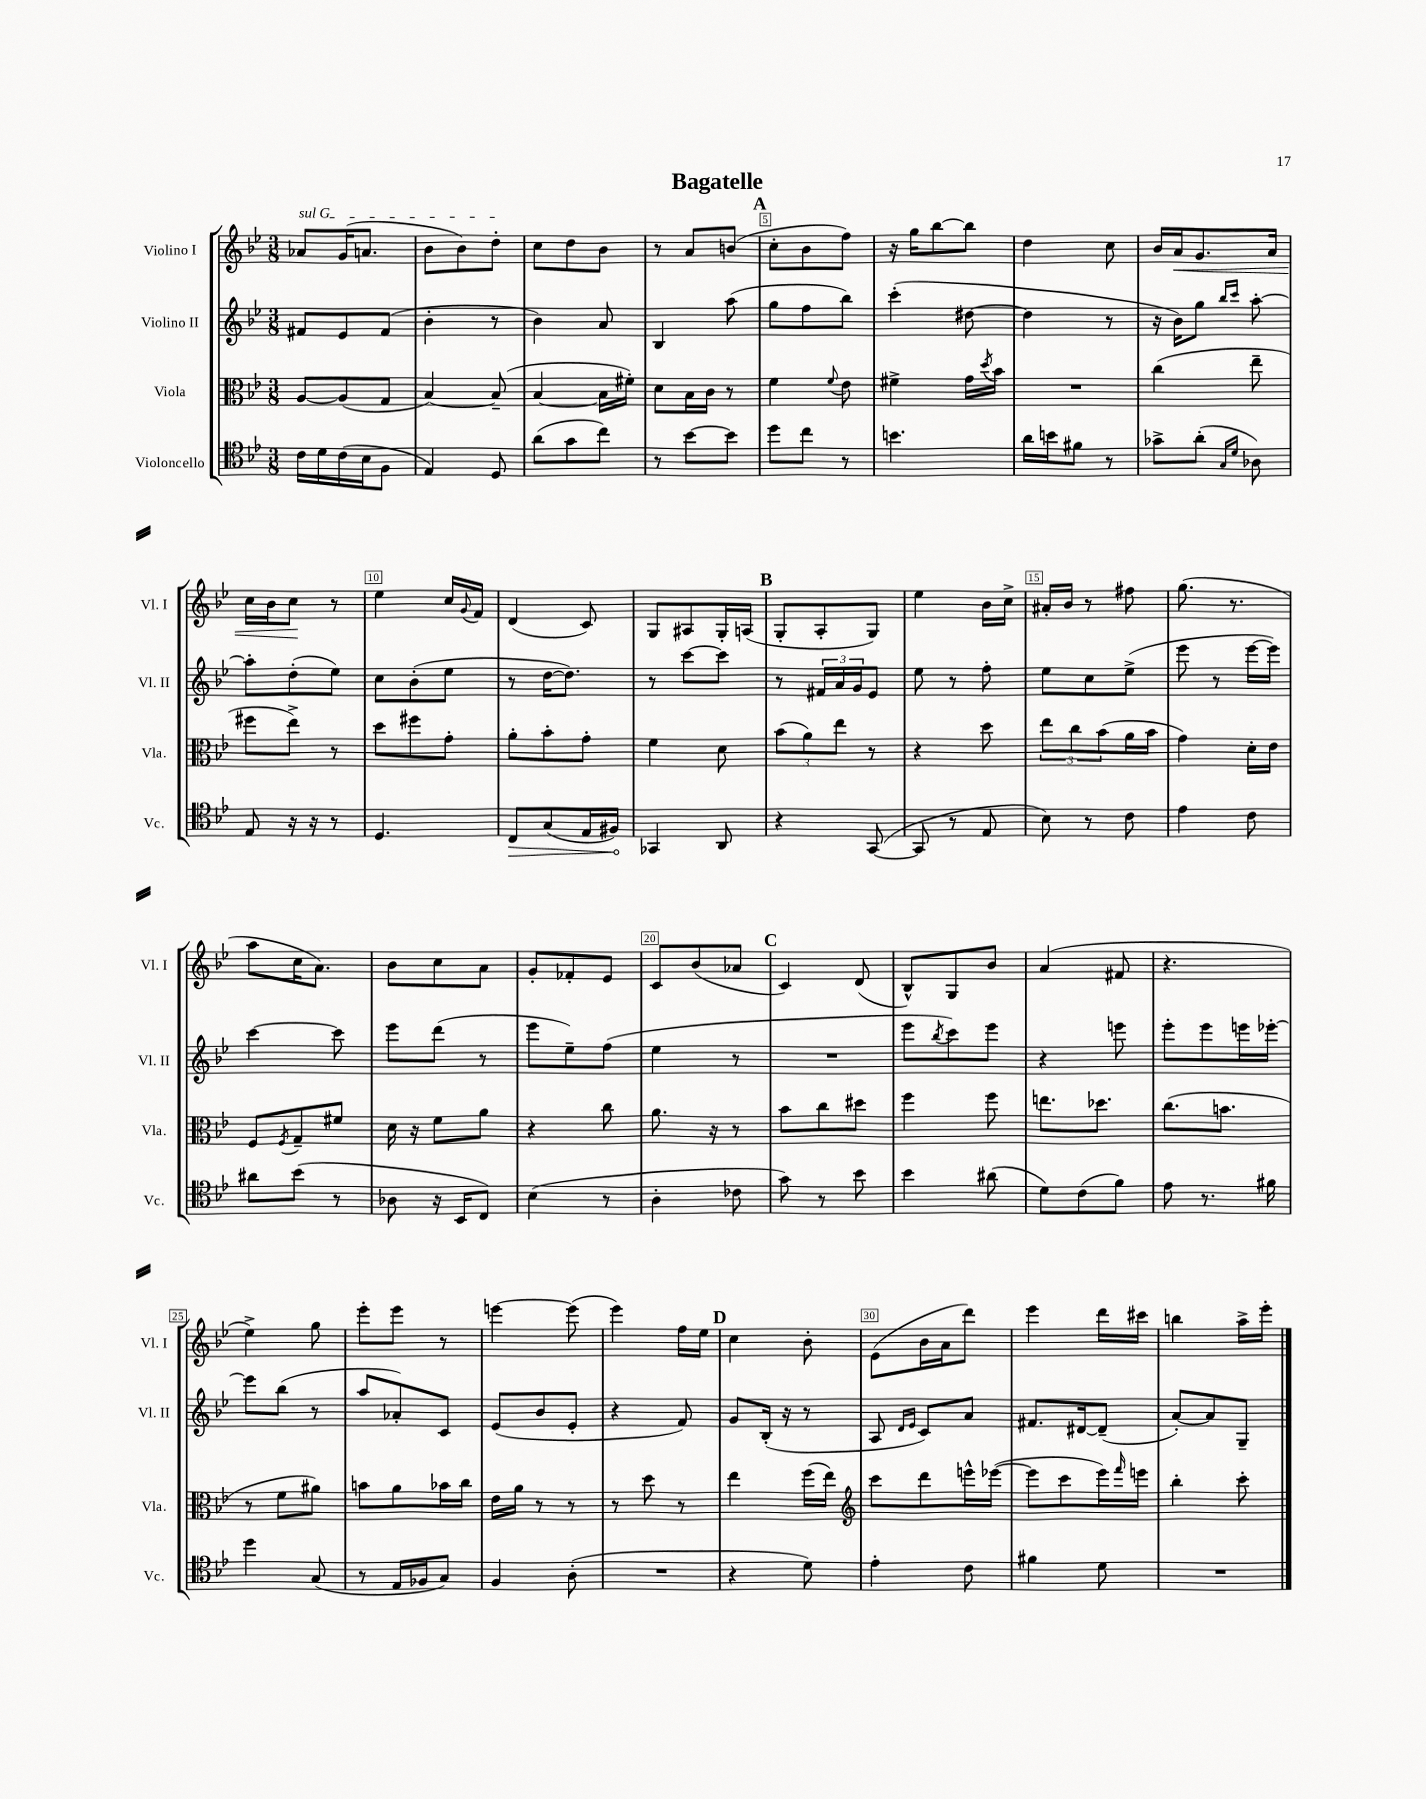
\header { title = "Bagatelle" }
<<
\new StaffGroup <<
\new Staff = "s0" \with { instrumentName = "Violino I" shortInstrumentName = "Vl. I" } {
    \clef treble \key bes \major \numericTimeSignature \time 3/8
    \once \override TextSpanner.bound-details.left.text = \markup { \italic "sul G" } aes'8\startTextSpan g'16( a'8. |
    bes'8 bes'8) d''8-.\stopTextSpan |
    c''8 d''8 bes'8 |
    r8 a'8 b'8( |
    \mark \markup { \bold "A" } c''8-. bes'8 f''8) |
    r16 g''16 bes''8~ bes''8 |
    d''4 c''8 |
    bes'16 a'16\< g'8. a'16 |
    c''16 bes'16 c''8\! r8 |
    ees''4 c''16 \appoggiatura { g'8 } f'16 |
    d'4( c'8) |
    g8 ais8 g16-. a16( |
    \mark \markup { \bold "B" } g8-. a8-. g8) |
    ees''4 bes'16 c''16-> |
    ais'16-. bes'16 r8 fis''8 |
    g''8.( r8. |
    a''8 c''16 a'8.) |
    bes'8 c''8 a'8 |
    g'8-. fes'8-. ees'8 |
    c'8 bes'8( aes'8 |
    \mark \markup { \bold "C" } c'4) d'8( |
    bes8-^) g8 bes'8 |
    a'4( fis'8 |
    r4. |
    ees''4->) g''8 |
    ees'''8-. ees'''8 r8 |
    e'''4~ e'''8( |
    ees'''4) f''16 ees''16 |
    \mark \markup { \bold "D" } c''4 bes'8-. |
    ees'8( bes'16 a'16 d'''8) |
    ees'''4 d'''16 cis'''16 |
    b''4 a''16-> ees'''16-. \bar "|." |
}
\new Staff = "s1" \with { instrumentName = "Violino II" shortInstrumentName = "Vl. II" } {
    \clef treble \key bes \major \numericTimeSignature \time 3/8
    fis'8 ees'8 fis'8( |
    bes'4-. r8 |
    bes'4) a'8 |
    bes4 a''8( |
    \mark \markup { \bold "A" } g''8 f''8 bes''8) |
    c'''4-.( dis''8~ |
    dis''4 r8 |
    r16 bes'16) g''8 \grace { bes''16 c'''16 } a''8~-. |
    a''8-. d''8-.( ees''8) |
    c''8 bes'8-.( ees''8 |
    r8 d''16~ d''8.) |
    r8 c'''8~ c'''8 |
    \mark \markup { \bold "B" } r8 \tuplet 3/2 { fis'16 a'16 g'16 } ees'8 |
    ees''8 r8 f''8-. |
    ees''8 c''8 ees''8->( |
    ees'''8 r8 ees'''16~ ees'''16) |
    c'''4~ c'''8 |
    ees'''8 d'''8( r8 |
    ees'''8 ees''8--) f''8( |
    ees''4 r8 |
    \mark \markup { \bold "C" } R4. |
    ees'''8 \acciaccatura { bes''8 } c'''8) ees'''8 |
    r4 e'''8 |
    ees'''8-. ees'''8 e'''16 ees'''16~-. |
    ees'''8 bes''8( r8 |
    a''8 aes'8-.) c'8 |
    ees'8( bes'8 ees'8-. |
    r4 f'8) |
    \mark \markup { \bold "D" } g'8 bes16-.( r16 r8 |
    a8 \grace { d'16 ees'16 } c'8) a'8 |
    fis'8. dis'16~ dis'8--( |
    a'8~-.) a'8 g8-- \bar "|." |
}
\new Staff = "s2" \with { instrumentName = "Viola" shortInstrumentName = "Vla." } {
    \clef alto \key bes \major \numericTimeSignature \time 3/8
    a8~ a8( g8 |
    bes4~) bes8--( |
    bes4~ bes16 fis'16-.) |
    d'8 bes16 c'16 r8 |
    \mark \markup { \bold "A" } f'4 \appoggiatura { f'8 } ees'8 |
    fis'4-> g'16 \acciaccatura { d''8 } bes'16 |
    R4. |
    c''4( ees''8-- |
    fis''8 ees''8->) r8 |
    d''8 fis''8 g'8-. |
    a'8-. bes'8-. g'8-. |
    f'4 d'8 |
    \mark \markup { \bold "B" } \tuplet 3/2 { bes'8( a'8) ees''8 } r8 |
    r4 d''8 |
    \tuplet 3/2 { ees''8 c''8 bes'8( } a'16 bes'16 |
    g'4) d'16-. ees'16 |
    f8 \acciaccatura { f8 } g8-- fis'8 |
    d'16 r16 f'8 a'8 |
    r4 c''8 |
    a'8. r16 r8 |
    \mark \markup { \bold "C" } bes'8 c''8 dis''8 |
    f''4 f''8 |
    e''8. des''8. |
    c''8.( b'8. |
    r8 f'8 ais'8) |
    b'8 a'8 bes'16 c''16 |
    ees'16 a'16 r8 r8 |
    r8 d''8 r8 |
    \mark \markup { \bold "D" } ees''4 f''16( ees''16) |
    \clef treble c'''8 d'''8 e'''16-^ ees'''16~( |
    ees'''8 c'''8 ees'''16) \grace { f'''16 } e'''16 |
    bes''4-. c'''8-. \bar "|." |
}
\new Staff = "s3" \with { instrumentName = "Violoncello" shortInstrumentName = "Vc." } {
    \clef tenor \key bes \major \numericTimeSignature \time 3/8
    c'16 d'16 c'16( bes16 f8 |
    ees4) d8 |
    a'8( g'8 c''8) |
    r8 bes'8~ bes'8 |
    \mark \markup { \bold "A" } d''8 c''8 r8 |
    b'4. |
    a'16 b'16 fis'8 r8 |
    ges'8-> a'8-.( \grace { g16 d'16 } aes8) |
    ees8 r16 r16 r8 |
    d4. |
    \once \override Hairpin.circled-tip = ##t c8\> g8( ees16 fis16\!) |
    ges,4 a,8 |
    \mark \markup { \bold "B" } r4 g,8~( |
    g,8 r8 ees8 |
    bes8) r8 c'8 |
    ees'4 c'8 |
    ais'8 bes'8( r8 |
    aes8 r16 bes,16 c8) |
    bes4( r8 |
    a4-. ces'8 |
    \mark \markup { \bold "C" } g'8) r8 bes'8 |
    bes'4 ais'8( |
    d'8) c'8( f'8) |
    ees'8 r8. fis'16 |
    d''4 g8( |
    r8 ees16 fes16 g8) |
    f4 a8-.( |
    R4. |
    \mark \markup { \bold "D" } r4 d'8) |
    ees'4-. c'8 |
    fis'4 d'8 |
    R4. \bar "|." |
}
>>
>>
\layout { \context { \Score \override BarNumber.break-visibility = ##(#f #t #t) barNumberVisibility = #(every-nth-bar-number-visible 5) \override BarNumber.stencil = #(make-stencil-boxer 0.1 0.3 ly:text-interface::print) } }
